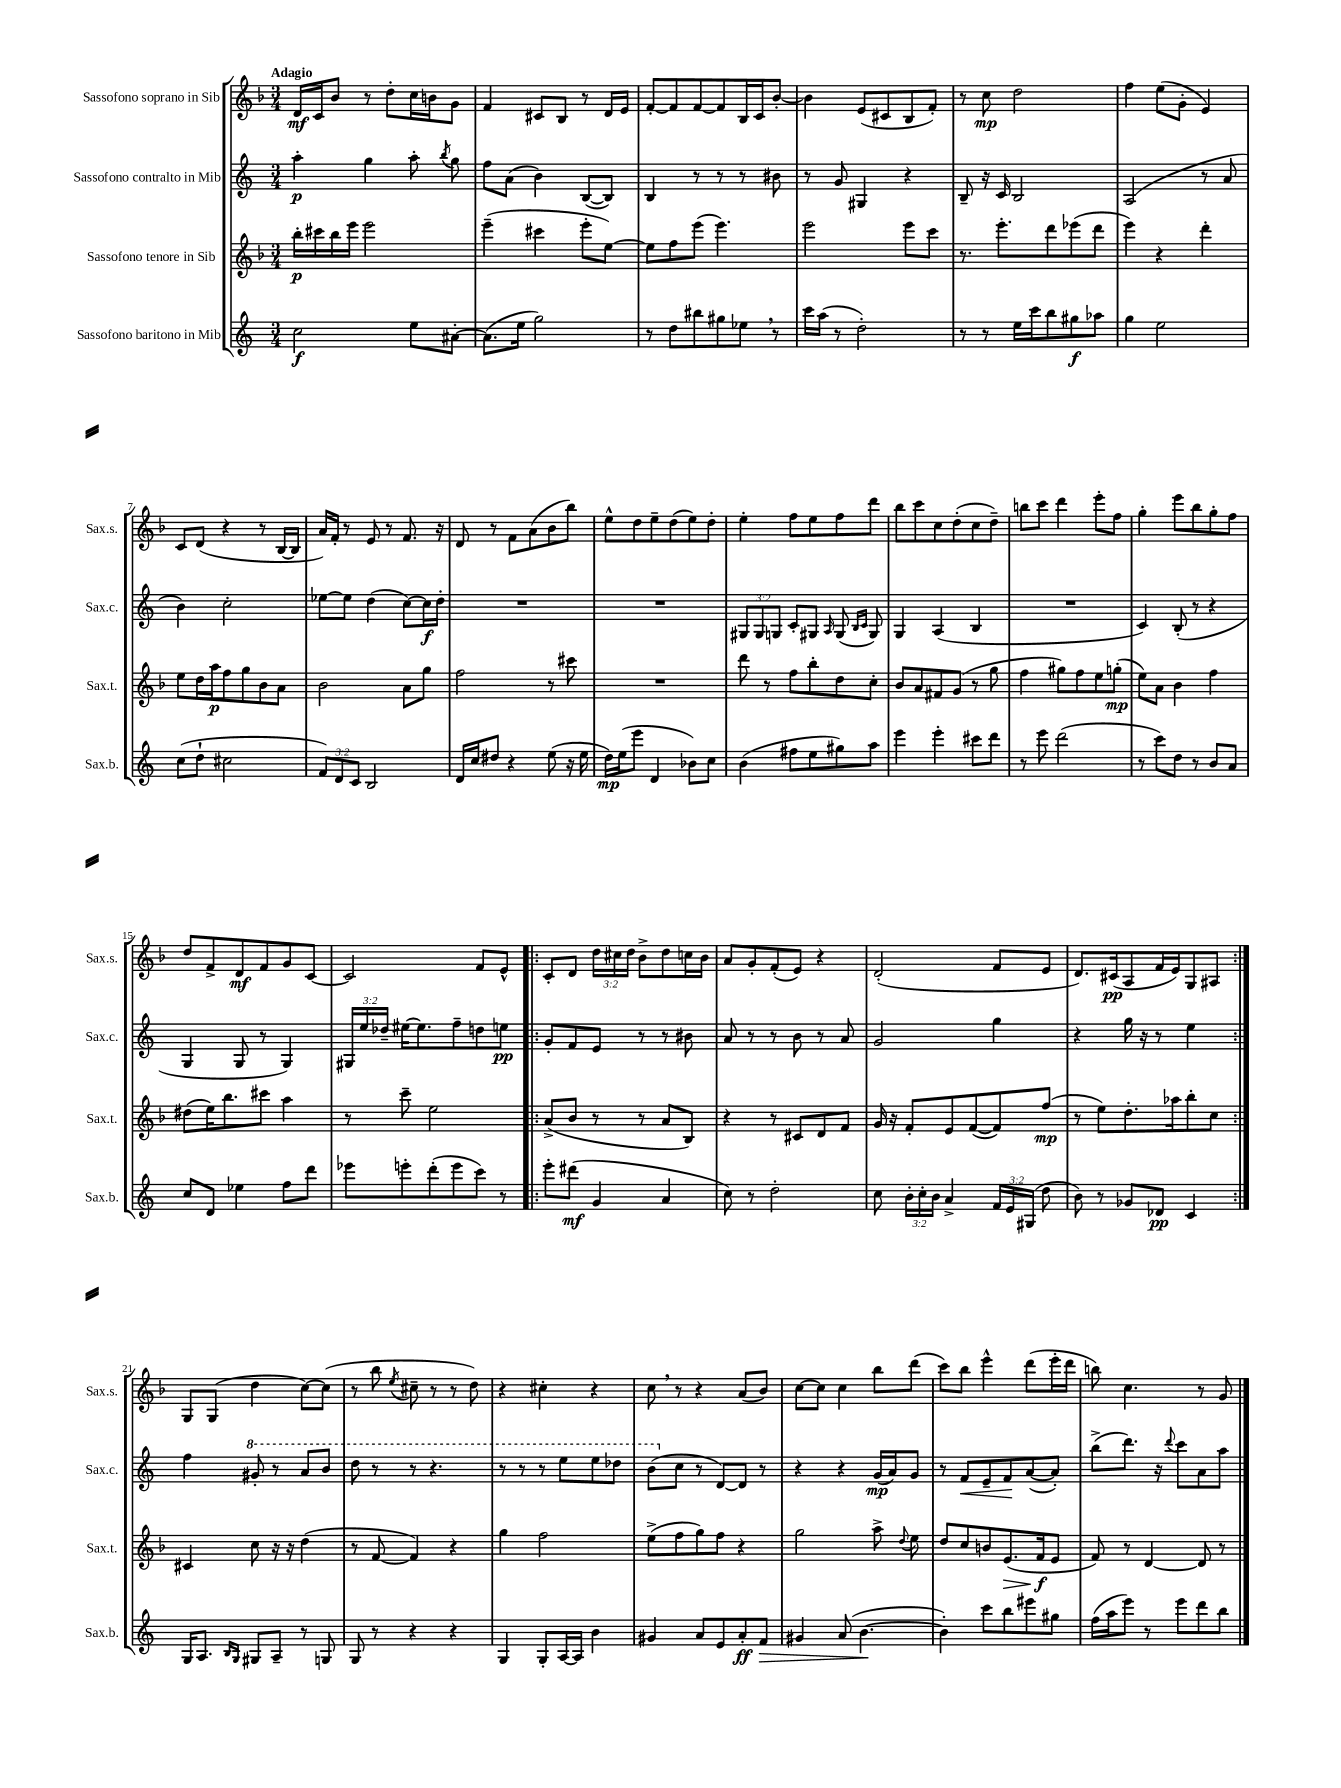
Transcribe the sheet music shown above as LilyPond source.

<<
\new StaffGroup <<
\new Staff = "s0" \with { instrumentName = "Sassofono soprano in Sib" shortInstrumentName = "Sax.s." } {
    \clef treble \key f \major \numericTimeSignature \time 3/4 \override Staff.TupletNumber.text = #tuplet-number::calc-fraction-text \tempo "Adagio"
    \autoBeamOff d'16[\mf c'16 bes'8] r8 d''8[-. c''16 b'16 g'8] |
    f'4 cis'8[ bes8] r8 d'16[ e'16] |
    f'8[~-. f'8 f'8~ f'8 bes16 c'16 bes'8]~-. |
    bes'4 e'8[( cis'8 bes8 f'8]-.) |
    r8 c''8\mp d''2 |
    f''4 e''8[( g'8]-. e'4) |
    c'8[ d'8]( r4 r8 bes16[~ bes16] |
    a'16[) f'16]-. r8 e'8 r8 f'8. r16 |
    d'8 r8 f'8[ a'8( bes'8 bes''8]) |
    e''8[-^ d''8 e''8-- d''8( e''8) d''8]-. |
    e''4-. f''8[ e''8 f''8 d'''8] |
    bes''8[ c'''8 c''8 d''8-.( c''8 d''8]--) |
    b''8[ c'''8] d'''4 e'''8[-. f''8] |
    g''4-. e'''8[ bes''8 g''8-. f''8] |
    d''8[ f'8-> d'8\mf f'8 g'8 c'8]~ |
    c'2 f'8[ e'8]-^ |
    \repeat volta 2 { c'8[-. d'8] \tuplet 3/2 { d''16[ cis''16 d''16] } bes'8[-> d''8 c''16 bes'16] |
    a'8[ g'8-. f'8-.( e'8]) r4 |
    d'2-.( f'8[ e'8] |
    d'8.[) cis'16\pp( a8 f'16 e'16) g8 ais8] | }
    g8[ g8]( d''4 c''8[~) c''8]( |
    r8 bes''8 \acciaccatura { e''8 } cis''8-- r8 r8 d''8) |
    r4 cis''4-. r4 |
    c''8 \breathe r8 r4 a'8[( bes'8]) |
    c''8[~ c''8] c''4 bes''8[ d'''8]( |
    c'''8[) bes''8] e'''4-^ d'''8[( e'''16-. d'''16] |
    b''8) c''4. r8 g'8 \bar "|." |
}
\new Staff = "s1" \with { instrumentName = "Sassofono contralto in Mib" shortInstrumentName = "Sax.c." } {
    \clef treble \key c \major \numericTimeSignature \time 3/4 \override Staff.TupletNumber.text = #tuplet-number::calc-fraction-text
    \autoBeamOff a''4-.\p g''4 a''8-. \acciaccatura { b''8 } g''8 |
    f''8[ a'8]( b'4) b8[~( b8]) |
    b4 r8 r8 r8 bis'8 |
    r8 g'8 gis4 r4 |
    b8-- r16 c'16 b2 |
    a2( r8 a'8 |
    b'4) c''2-. |
    ees''8[~ ees''8] d''4( c''8[~) c''16\f d''16]-. |
    R2. |
    R2. |
    \tuplet 3/2 { gis8[ gis8 g8] } c'8[-. gis8] \grace { a16 } gis8( \grace { b16[ c'16] } gis8) |
    g4 a4( b4 |
    R2. |
    c'4) b8-.( r8 r4 |
    g4 g8 r8 g4) |
    \tuplet 3/2 { gis16[ e''16 des''16]-- } eis''16[~ eis''8. f''8-- d''8 e''8]\pp |
    \repeat volta 2 { g'8[-. f'8 e'8] r8 r8 bis'8 |
    a'8 r8 r8 b'8 r8 a'8 |
    g'2 g''4 |
    r4 g''16 r16 r8 e''4 | }
    f''4 \ottava #1 gis''8-. r8 a''8[ b''8] |
    d'''8 r8 r8 r4. |
    r8 r8 r8 e'''8[ e'''8 des'''8] |
    b''8[( \ottava #0 c''8] r8 d'8[~) d'8] r8 |
    r4 r4 g'16[\mp( a'16) g'8] |
    r8 f'8[\< e'8-- f'8\! a'8~( a'8]-.) |
    b''8[->( d'''8.]) r16 \appoggiatura { d'''8 } c'''8[ a'8 a''8] \bar "|." |
}
\new Staff = "s2" \with { instrumentName = "Sassofono tenore in Sib" shortInstrumentName = "Sax.t." } {
    \clef treble \key f \major \numericTimeSignature \time 3/4
    \autoBeamOff bes''16[-.\p cis'''16 bes''16 e'''16] e'''2 |
    e'''4--( cis'''4 e'''8[-. e''8]~) |
    e''8[ f''8 e'''8]( e'''4.) |
    e'''2 e'''8[ c'''8] |
    r8. e'''8.[-. d'''8 ees'''8( d'''8] |
    e'''4) r4 d'''4-. |
    e''8[ d''16 a''16\p f''8 g''8 bes'8 a'8] |
    bes'2 a'8[ g''8] |
    f''2 r8 cis'''8 |
    R2. |
    d'''8 r8 f''8[ bes''8-. d''8 c''8]-. |
    bes'8[ a'8 fis'8 g'8]( r8 g''8 |
    f''4 gis''8[) f''8 e''8 g''8]-.\mp( |
    e''8[) a'8] bes'4 f''4 |
    dis''8[( e''16) bes''8. cis'''8] a''4 |
    r8 c'''8-- e''2 |
    \repeat volta 2 { a'8[->( bes'8] r8 r8 a'8[ bes8]) |
    r4 r8 cis'8[ d'8 f'8] |
    g'16 r16 f'8[-. e'8 f'8~( f'8) f''8]\mp( |
    r8 e''8[) d''8.-. aes''16 bes''8-. c''8] | }
    cis'4 c''8 r16 r16 d''4( |
    r8 f'8~ f'4) r4 |
    g''4 f''2 |
    e''8[->( f''8 g''8) f''8] r4 |
    g''2 a''8-> \appoggiatura { d''8 } e''8 |
    d''8[ c''8 b'8 e'8.\>( f'16\f\! e'8] |
    f'8) r8 d'4~ d'8 r8 \bar "|." |
}
\new Staff = "s3" \with { instrumentName = "Sassofono baritono in Mib" shortInstrumentName = "Sax.b." } {
    \clef treble \key c \major \numericTimeSignature \time 3/4 \override Staff.TupletNumber.text = #tuplet-number::calc-fraction-text
    \autoBeamOff c''2\f e''8[ ais'8]~-. |
    ais'8.[( e''16] g''2) |
    r8 d''8[ bis''8 gis''8 ees''8] \breathe r8 |
    c'''16[ a''16]( r8 d''2-.) |
    r8 r8 e''16[ c'''16 b''8 gis''8\f aes''8] |
    g''4 e''2 |
    c''8[( d''8]-! cis''2 |
    \tuplet 3/2 { f'8[) d'8 c'8] } b2 |
    d'16[ c''16 dis''8] r4 e''8( r16 e''16 |
    d''16[\mp) e''16( e'''8] d'4 bes'8[) c''8] |
    b'4( fis''8[ e''8 gis''8) a''8] |
    e'''4 e'''4-. cis'''8[ d'''8] |
    r8 e'''8 d'''2( |
    r8 c'''8[) d''8] r8 b'8[ a'8] |
    c''8[ d'8] ees''4 f''8[ d'''8] |
    ees'''8[ e'''8-. d'''8-.( e'''8 c'''8]) r8 |
    \repeat volta 2 { e'''8[-. dis'''8]\mf( g'4 a'4 |
    c''8) r8 d''2-. |
    c''8 \tuplet 3/2 { b'16[-. c''16-. b'16] } a'4-> \tuplet 3/2 { f'16[ e'16 gis16]( } d''8 |
    b'8) r8 ges'8[ des'8]\pp c'4 | }
    g16[ a8.] \grace { b16[ g16] } gis8[ a8]-- r8 g8 |
    g8 r8 r4 r4 |
    g4 g8[-. a16~ a16] b'4 |
    gis'4 a'8[ e'8 a'8-.\ff f'8]\> |
    gis'4 a'8( b'4.~\! |
    b'4-.) c'''8[ b''8 eis'''8 gis''8] |
    f''16[( a''16 e'''8]) r8 e'''8[ d'''8 b''8] \bar "|." |
}
>>
>>
